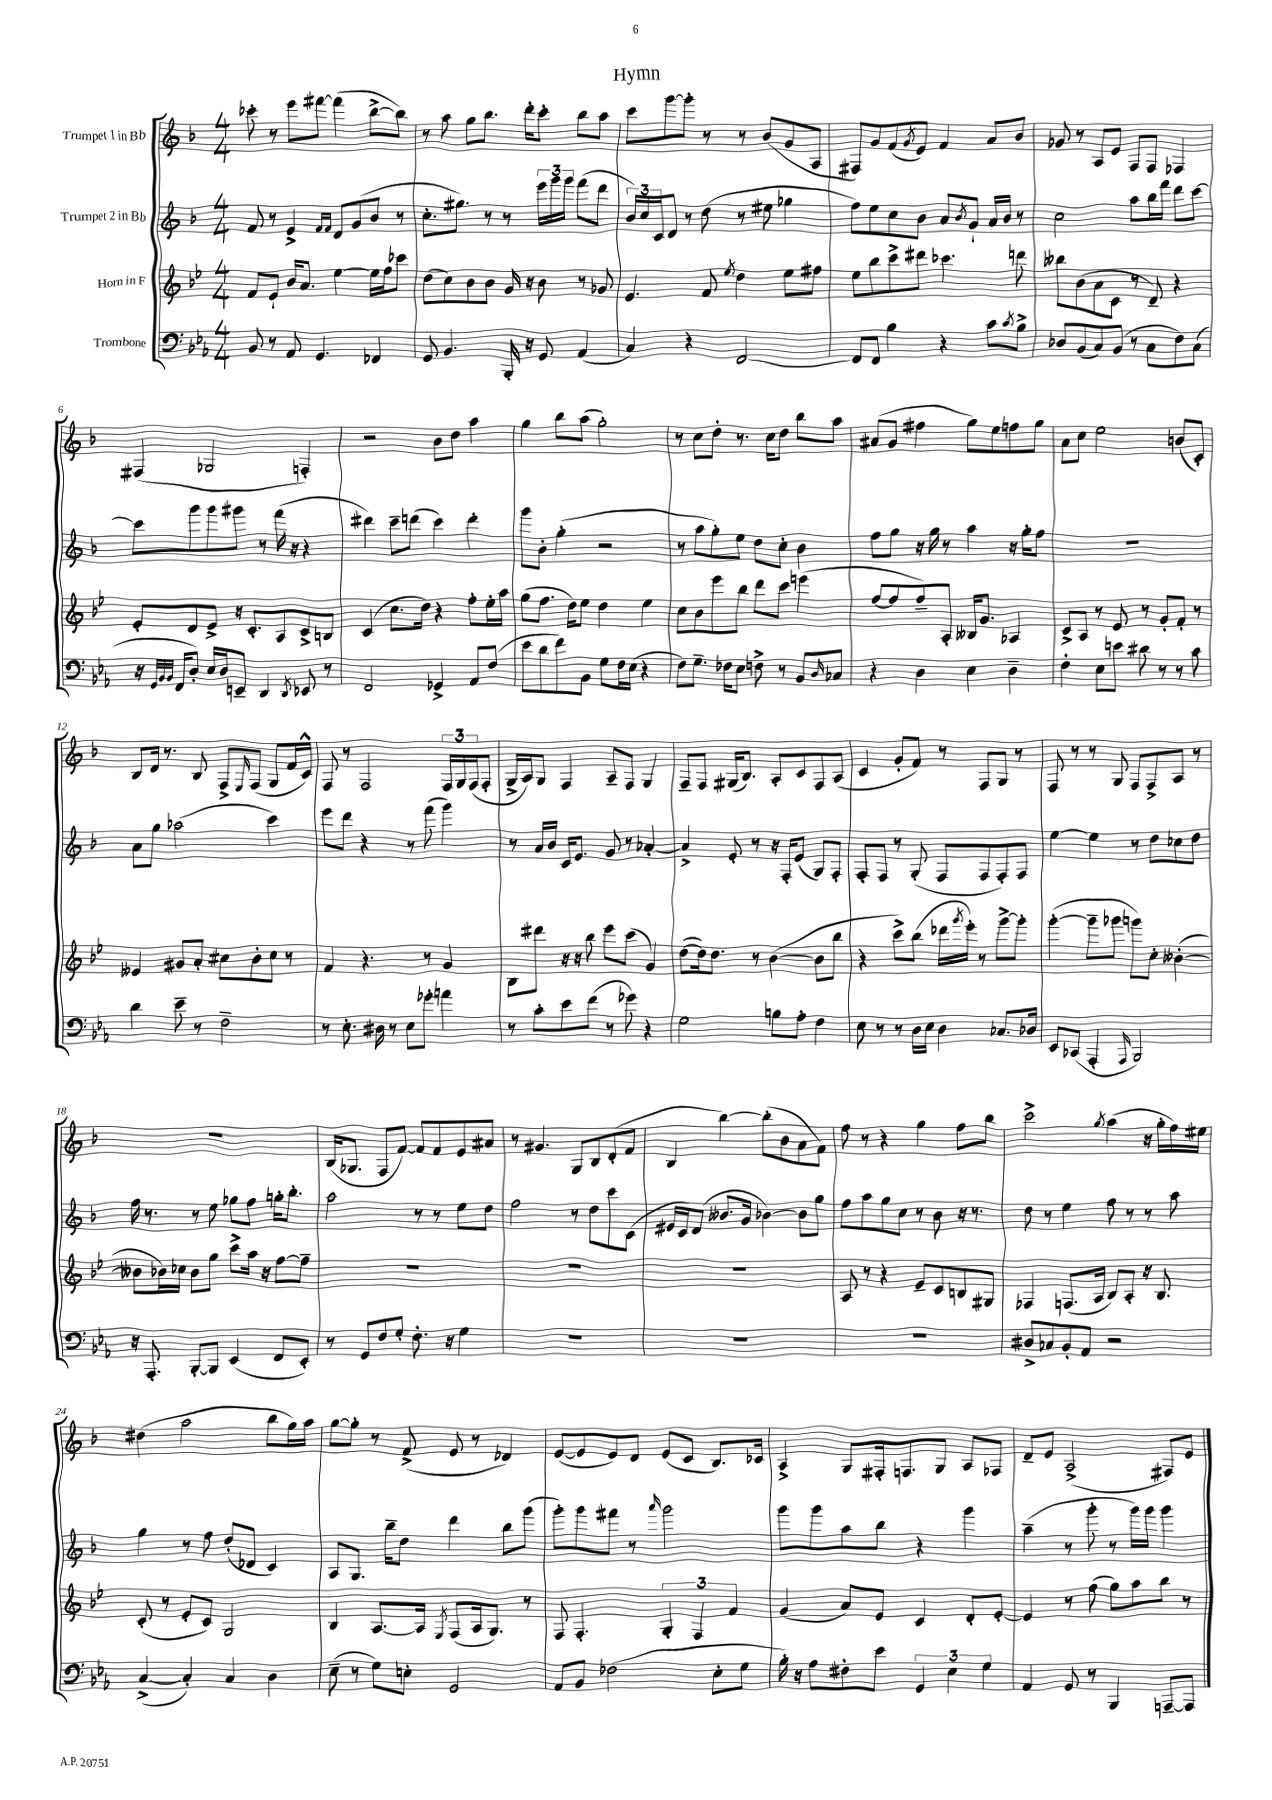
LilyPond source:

\header { title = "Hymn" }
<<
\new StaffGroup <<
\new Staff = "s0" \with { instrumentName = "Trumpet 1 in Bb" } {
    \clef treble \key f \major \numericTimeSignature \time 4/4
    ces'''8-. r8 e'''8 fis'''8~ fis'''4( bes''8~-> bes''8) |
    r8 a''8 g''8 bes''8. d'''16-. c'''8-. bes''8 a''8 |
    c'''8 g'''8~ g'''8-. r8 r8 bes'8( g'8 a8 |
    fis8) g'8 f'8( \acciaccatura { g'8 } e'8) f'4 a'8 bes'8 |
    ges'8 r8 a8 e'8 f8 f8 fes4 |
    fis4( ges2 f4-.) |
    r2 bes'8 d''8 a''4 |
    g''4 bes''8 a''8( g''2-.) |
    r8 c''8 d''8-. r8. c''16 d''8 bes''8 a''8 |
    ais'8( g'8 fis''4 g''8) e''8 f''8 g''8 |
    a'8 c''8 e''2 b'8( c'8-.) |
    bes8 d'16 r8. bes8 f8-> \grace { e16 } f8( g8 f'16 c'16-^) |
    f8 r8 f2 \tuplet 3/2 { f16 g16 f16( } f8-. |
    g16-> a16) g8 f4 a8-- f8 g4 |
    f8-- f8 gis16( bes8.) a8-. c'8 f8 a8( |
    c'4 g'8-. f'8) r8 f8 g8 r8 |
    f8 r8 r8 g8 f8 f8-> a8 r8 |
    R1 |
    bes16( ges8. f8 f'8~) f'8 f'8 e'8 ais'8 |
    r8 gis'4. g8 bes8 d'8-.( f'8 |
    bes4 bes''4~) bes''8-.( bes'8 a'8 f'8) |
    f''8 r8 r4 g''4 f''8 bes''8 |
    c'''2-> \acciaccatura { g''8 } a''4( r16 g''16-. f''16) eis''16 |
    dis''4( a''2 bes''8 g''16) a''16 |
    g''8~ g''8-. r8 f'8->( e'8 r8 des'4) |
    e'8~( e'8 e'8) d'8 e'8( c'8 bes8.) ces'16 |
    a4-> g8 fis16-. f8. g8 a8 fes8 |
    d'8-- e'8 a2->( fis8) e'8 \bar "|." |
}
\new Staff = "s1" \with { instrumentName = "Trumpet 2 in Bb" } {
    \clef treble \key f \major \numericTimeSignature \time 4/4
    f'8 r8 e'4-> \grace { f'16 f'16 } d'8 g'8( bes'8 r8 |
    c''8.-. gis''8.) r8 r8 \tuplet 3/2 { e'''16 g'''16 g'''16 } f'''8( d'''8 |
    \tuplet 3/2 { bes'16) c''16 c'16 } d'8 r8 d''8( r8 eis''8 ges''4 |
    f''8) e''8 c''8 bes'8 a'8 \acciaccatura { bes'8 } g'8-! a'16 bes'16 r8 |
    c''2 a''8 bes''16 f'''16 d'''8 c'''8~ |
    c'''8 g'''8 g'''8 gis'''8 r8 f'''16( r16 r4 |
    dis'''4) c'''8-- d'''8( c'''4) d'''4-. |
    g'''8 bes'8-. g''4-.( r2 |
    r8 a''8 g''8-.) e''8 d''8 c''8-. bes'4 |
    f''8 g''8 r16 g''16 r8 a''4 r16 g''16-. f''8 |
    R1 |
    a'8 g''8 aes''2( c'''4) |
    e'''8 d'''8 r4 r8 f'''8( g'''4) |
    r8 a'16 bes'16 c'16 e'8. g'8 r8 aes'4~-. |
    aes'4-> e'8-. r8 r16 f16-. e'8( g8) f8-. |
    f8-. f8 r8 g8-.( f8 f8 f8-.) f8 |
    e''4~ e''4 r8 d''8 ces''8 d''8 |
    f''16 r8. r8 e''8 ges''8 f''8 g''16-. bes''8.-. |
    a''2 r8 r8 e''8 d''8 |
    f''2 r8 d''8 c'''8 c'8( |
    eis'16 c'16) d'8( beses'8. g'16 bes'4~) bes'8 g''8 |
    f''8 a''8 g''8 c''8 r8 bes'8 r16 r8. |
    d''8 r8 e''4 f''8 r8 r8 a''8 |
    g''4 r8 f''8 d''8-.( des'8 c'4) |
    a8 g8. bes''16-- d''8 d'''4 bes''8 g'''8( |
    g'''8-.) g'''8 fis'''8 r8 \grace { a'''16 } g'''2 |
    g'''8 g'''8 a''8 bes''8 r4 g'''4 |
    a''4--( r8 g'''8-. r8 g'''16) g'''16 g'''4 \bar "|." |
}
\new Staff = "s2" \with { instrumentName = "Horn in F" } {
    \clef treble \key bes \major \numericTimeSignature \time 4/4
    f'8 ees'8-! bes'16 a'8. ees''4~ ees''16 f''16 ces'''8 |
    d''8( c''8) bes'8 bes'8 g'16 r16 bes'8 r8 ges'8 |
    ees'4. f'8 \acciaccatura { ees''8 } d''4 ees''8 fis''8 |
    ees''8 bes''8 c'''8-> dis'''8 ces'''4. d'''8 |
    beses''8 bes'8( a'8 c'8 r8 d'8--) r4 |
    ees'8-. d'8 ees'8-> r16 c'8.-. a8 c'8-> b8 |
    c'4( c''8. d''16) r4 f''8-. ees''16-. a''16 |
    g''8( f''8. d''16) ees''8 d''4 ees''4 |
    c''8 bes'8 ees'''8 bes''8 d'''8 c'''8 e'''4( |
    f''8~ f''8 f''8--) a8-. beses16 g'8. aes4 |
    c'8-> a8 r8 ees'8 r8 g'8-. f'8-. r8 |
    eeses'4 gis'8 a'8-. cis''8 bes'8-. cis''8 r8 |
    f'4 r4. r8 g'4 |
    bes8 dis'''8 r16 r16 bes''8 ees'''8 c'''8( g'4) |
    d''8~( d''16) d''8. r8 bes'4~( bes'8 bes''8 |
    r4 c'''8->) bes''8( des'''16 \acciaccatura { g'''8 } ees'''16-.) r8 g'''8~-> g'''8-. |
    g'''4~-.( g'''8-- ges'''8 g'''8) c''8-. beses'4~-.( |
    beses'8 bes'16) ces''16 bes'8 g''8 c'''8-> a''16 r16 f''8~ f''8-- |
    R1 |
    R1 |
    R1 |
    a8 r8 r4 ees'8-- c'8 b8 gis8 |
    fes4 f8.( a16 bes8) a8-. r16 bes8. |
    c'8-.( r8 ees'8-. c'8) g2 |
    bes4 a8.~ a16 \acciaccatura { ees8 } f8( a16 g8.) r8 |
    f8 f4.-. \tuplet 3/2 { g4-. f4 f'4 } |
    g'4( a'8) ees'8 c'4 d'8-. ees'8~-. |
    ees'4 r8 f''8( g''8) a''8 bes''8 r8 \bar "|." |
}
\new Staff = "s3" \with { instrumentName = "Trombone" } {
    \clef bass \key ees \major \numericTimeSignature \time 4/4
    bes,8 r8 aes,8 g,4. fes,4 |
    g,8 bes,4. bes,,16-. r16 g,8 aes,4( |
    c4) r4 f,2~ |
    f,8 f,8 bes4 r4 c'8 \acciaccatura { c'8 } bes8-> |
    des8 bes,8( c8) bes,8( r8 c8 f8) c8( |
    r16 \grace { g,32 bes,32 bes,32 } f,16 d8-.) ees16 d16 e,8-- d,4 \acciaccatura { d,8 } ees,8 r8 |
    f,2 ges,4-> aes,8 f8( |
    ees'8 d'8 f'8) bes,8 g8 f16 ees16( r4 |
    f8) g8.-- fes16 ees8 f8-> r8 bes,8 \grace { d16 } ces8 |
    r4 d4 ees4 d4-- |
    f4-. ees8 e'8 dis'8 r8 r8 c'8 |
    d'4 ees'8-- r8 f2-- |
    r8 ees8.-. dis16 r8 ees8 ges'8-. a'4 |
    r8 c'8-. ees'8 f'8( r8 ges'8) r4 |
    g2 b8 aes8-. f4 |
    ees8 r8 r8 d16 ees16 d4 ces8. des16 |
    ees,8 ces,8( aes,,4-. \grace { aes,,16 } bes,,2) |
    r16 aes,,8.-. bes,,8~-. bes,,8 ees,4( f,8 ees,8-.) |
    r8 g,8 f8 g8-. f8.-. r16 g4 |
    R1 |
    R1 |
    R1 |
    dis8-> ces8 bes,8-. aes,8 r2 |
    c4~->( c4-.) c4 d4 |
    ees8--( r8 g8) e8-. g,2 |
    aes,8 bes,8 fes2( ees8-. g8 |
    bes16-.) r16 aes8 fis8-. ees'8 \tuplet 3/2 { g,4 ees4 g4 } |
    aes,4 g,8 r8 bes,,4 a,,8~-- a,,8 \bar "|." |
}
>>
>>
